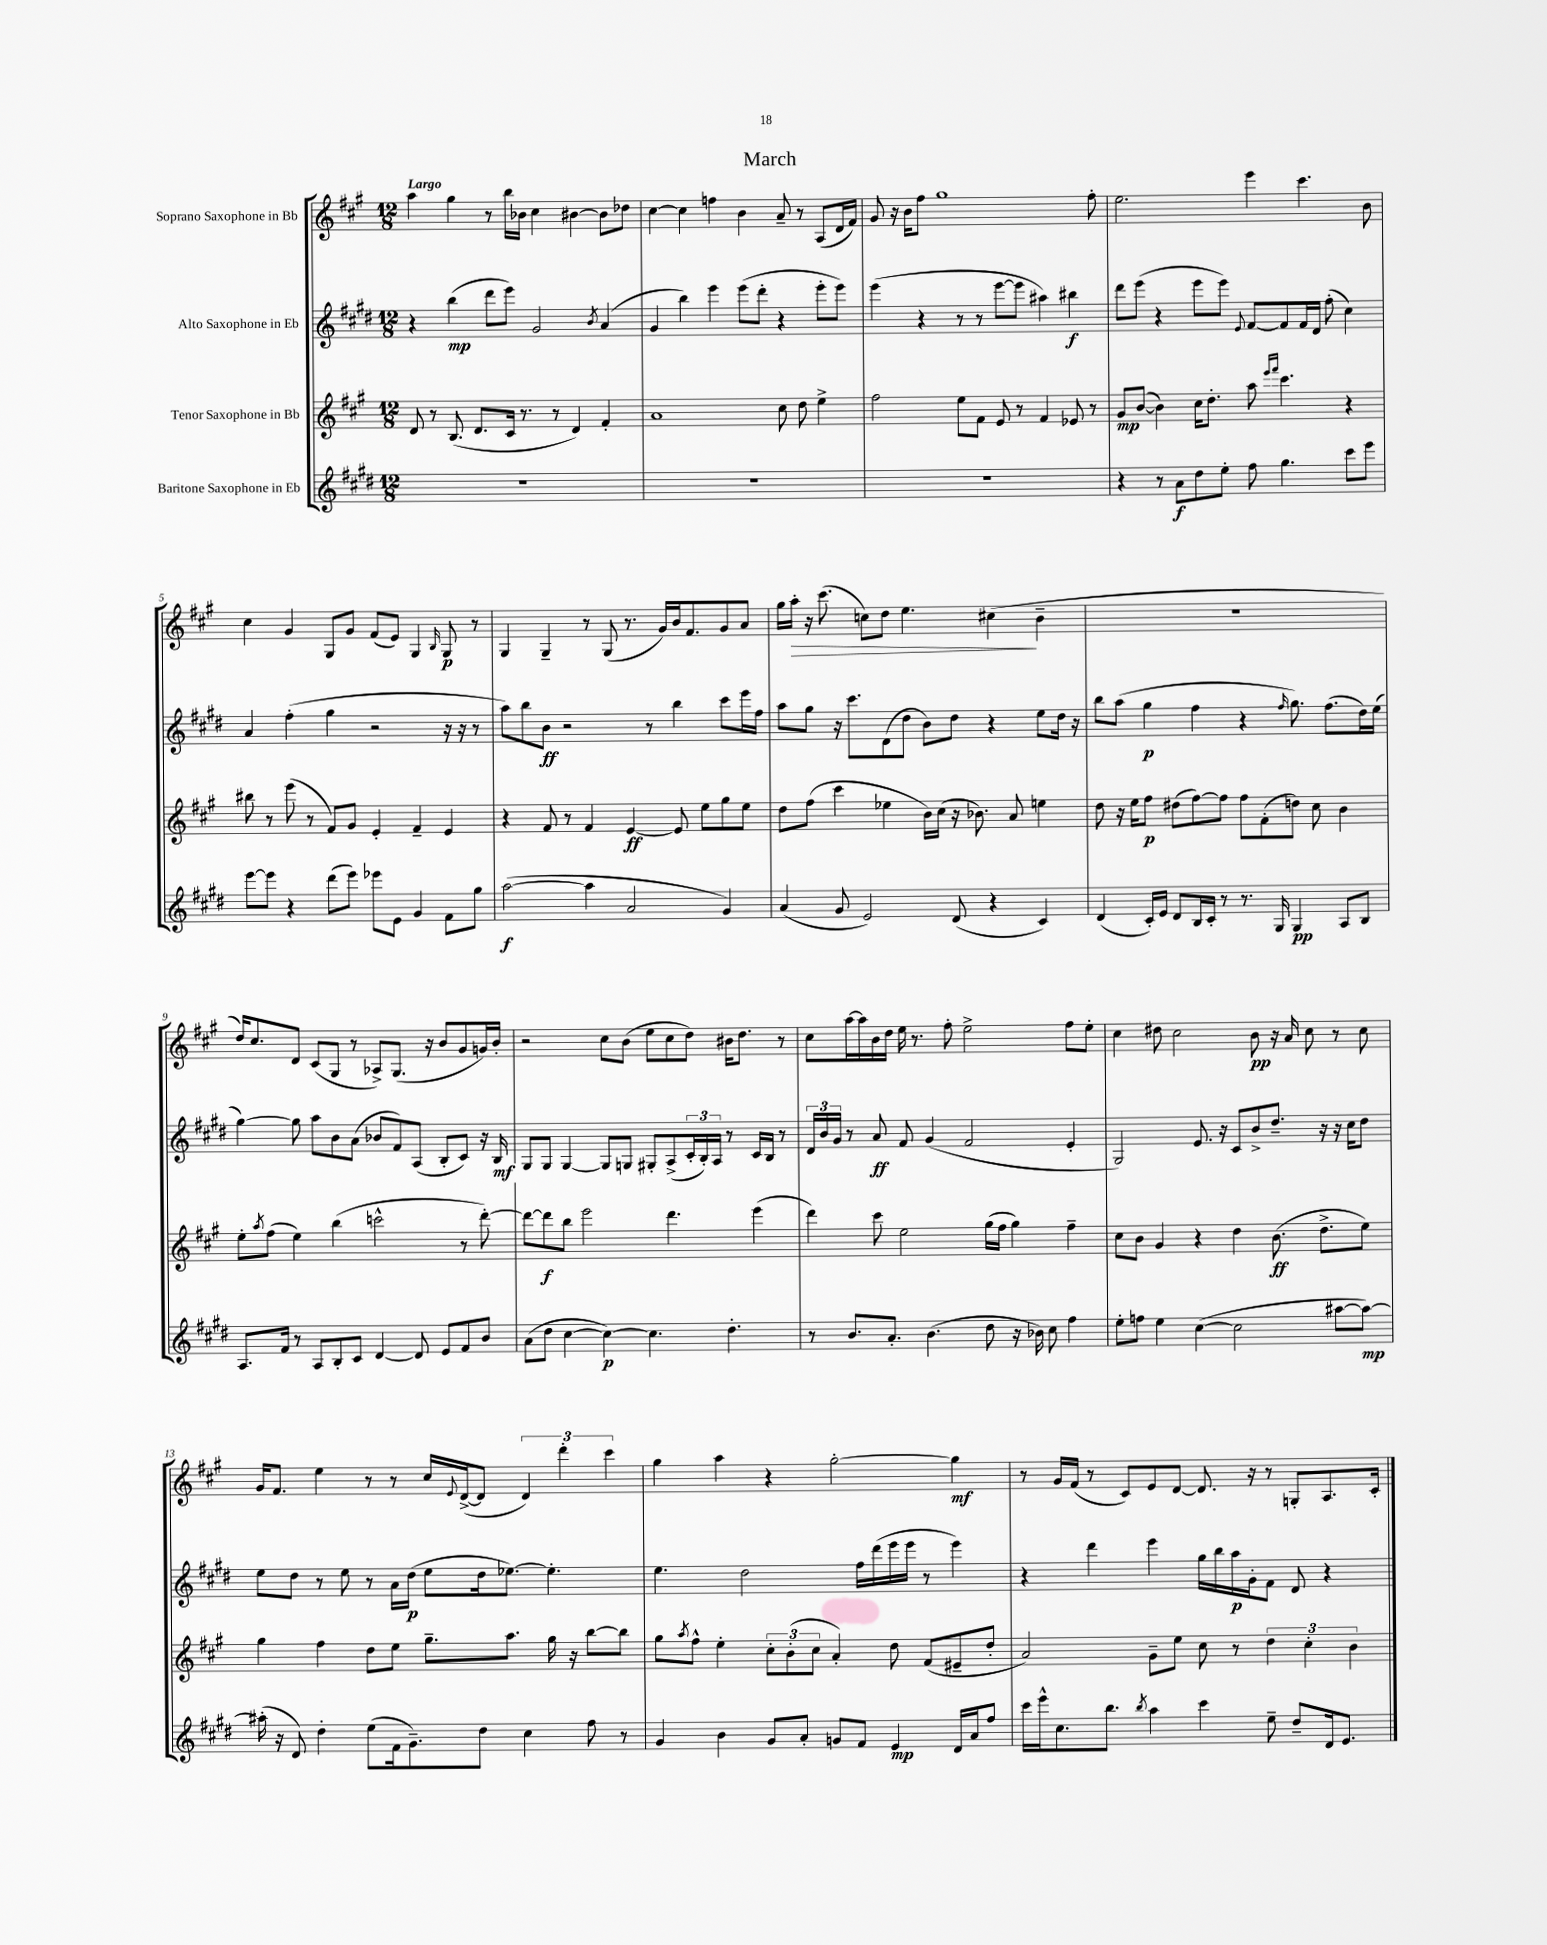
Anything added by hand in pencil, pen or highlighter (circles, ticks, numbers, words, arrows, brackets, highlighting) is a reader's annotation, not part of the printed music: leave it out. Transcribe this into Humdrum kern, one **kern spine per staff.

**kern	**dynam	**kern	**dynam	**kern	**dynam	**kern	**dynam
*part4	*part4	*part3	*part3	*part2	*part2	*part1	*part1
*staff4	*staff4	*staff3	*staff3	*staff2	*staff2	*staff1	*staff1
*I"Baritone Saxophone in Eb	*	*I"Tenor Saxophone in Bb	*	*I"Alto Saxophone in Eb	*	*I"Soprano Saxophone in Bb	*
*clefG2	*	*clefG2	*	*clefG2	*	*clefG2	*
*k[f#c#g#d#]	*	*k[f#c#g#]	*	*k[f#c#g#d#]	*	*k[f#c#g#]	*
*M12/8	*	*M12/8	*	*M12/8	*	*M12/8	*
=1	=1	=1	=1	=1	=1	=1	=1
!	!	!	!	!	!	!LO:TX:a:B:t=Largo	!
1.r	.	8d/	.	4r	.	4aa\	.
.	.	8r	.	.	.	.	.
.	.	(8.B/	.	(4bb\	mp	4gg#\	.
.	.	8.d/L	.	.	.	.	.
.	.	.	.	8ddd#\L	.	8r	.
.	.	16c#/Jk	.	8eee\J)	.	16bb\LL	.
.	.	8.r	.	.	.	16b-X\JJ	.
.	.	.	.	2g#/	.	4cc#\	.
.	.	8r	.	.	.	.	.
.	.	4d/)	.	.	.	[4b#X\	.
.	.	.	.	8qb/	.	.	.
.	.	4f#'/	.	(4a/	.	8b#\L]	.
.	.	.	.	.	.	8dd-X\J	.
=2	=2	=2	=2	=2	=2	=2	=2
1.r	.	1a	.	4g#/	.	[4cc#\	.
.	.	.	.	4bb\)	.	4cc#\]	.
.	.	.	.	4eee\	.	4ffn\	.
.	.	.	.	(8eee\L	.	4b\	.
.	.	.	.	8ddd#'\J	.	.	.
.	.	8cc#\	.	4r	.	8a~/	.
.	.	8dd\	.	.	.	8r	.
.	.	4ee^\	.	8eee'\L	.	(8A/L	.
.	.	.	.	8eee\J)	.	16d/L	.
.	.	.	.	.	.	16f#/JJ)	.
=3	=3	=3	=3	=3	=3	=3	=3
1.r	.	2ff#\	.	(4eee\	.	8g#/	.
.	.	.	.	.	.	16r	.
.	.	.	.	.	.	16b\KL	.
.	.	.	.	4r	.	8ff#\J	.
.	.	.	.	.	.	1gg#	.
.	.	8ee\L	.	8r	.	.	.
.	.	8f#\J	.	8r	.	.	.
.	.	8e/	.	[8eee\L	.	.	.
.	.	8r	.	8eee\J]	.	.	.
.	.	4f#/	.	4aa#X\)	.	.	.
.	.	8e-X/	.	4bb#X\	f	.	.
.	.	8r	.	.	.	8ff#'\	.
=4	=4	=4	=4	=4	=4	=4	=4
4r	.	8g#/L	mp	8ddd#\L	.	2.ee\	.
.	.	([8b/J	.	(8eee\J	.	.	.
8r	.	4b\])	.	4r	.	.	.
8a\L	f	.	.	.	.	.	.
8dd#\	.	16cc#\KL	.	8eee\L	.	.	.
.	.	8.dd'\J	.	.	.	.	.
8ee'\J	.	.	.	8eee\J)	.	.	.
.	.	.	.	8qqe/	.	.	.
8ff#\	.	8aa\	.	[8f#/L	.	4eee\	.
.	.	16qqeee/LL	.	.	.	.	.
.	.	16qqfff#/JJ	.	.	.	.	.
4.gg#\	.	4.ccc#\	.	8f#/]	.	.	.
.	.	.	.	16f#/L	.	4.ccc#\	.
.	.	.	.	16d#/JJ	.	.	.
.	.	.	.	(8ff#'\	.	.	.
8ccc#\L	.	4r	.	4cc#\)	.	.	.
8eee\J	.	.	.	.	.	8b\	.
!!LO:LB:g=z
=5	=5	=5	=5	=5	=5	=5	=5
[8eee\L	.	8bb#X\	.	4a/	.	4cc#\	.
8eee\J]	.	8r	.	.	.	.	.
4r	.	(8eee\	.	(4ff#'\	.	4g#/	.
.	.	8r	.	.	.	.	.
(8ddd#\L	.	8f#/L)	.	4gg#\	.	8G#/L	.
8eee\J)	.	8g#/J	.	.	.	8g#/J	.
8eee-X\L	.	4e'/	.	2r	.	(8f#/L	.
8e\J	.	.	.	.	.	8e/J)	.
4g#/	.	4f#~/	.	.	.	4G#/	.
.	.	.	.	.	.	16qqB/	.
8f#\L	.	4e/	.	16r	.	8G#/	p
.	.	.	.	16r	.	.	.
8gg#\J	.	.	.	8r	.	8r	.
=6	=6	=6	=6	=6	=6	=6	=6
([2aa\	f	4r	.	8aa\L)	.	4G#/	.
.	.	.	.	8bb\	.	.	.
.	.	8f#/	.	8b\J	ff	4G#~/	.
.	.	8r	.	2r	.	.	.
4aa\]	.	4f#/	.	.	.	8r	.
.	.	.	.	.	.	(8G#/	.
2a/	.	[4e/	ff	.	.	8.r	.
.	.	.	.	8r	.	.	.
.	.	.	.	.	.	16g#/LL)	.
.	.	8e/]	.	4bb\	.	16b/J	.
.	.	.	.	.	.	8.f#/	.
.	.	8ee\L	.	.	.	.	.
4g#/)	.	8gg#\	.	8ccc#\L	.	8g#/	.
.	.	8ee\J	.	16eee\L	.	8a/J	.
.	.	.	.	16ff#\JJ	.	.	.
=7	=7	=7	=7	=7	=7	=7	=7
(4a/	.	8dd\L	.	8aa\L	.	16gg#\LL	.
!	!	!	!	!	!	!	!LO:HP:b
.	.	.	.	.	.	16aa'\JJ	>
.	.	(8ff#\J	.	8gg#\J	.	16r	.
.	.	.	.	.	.	(8.ccc#\	.
8g#/	.	4ccc#\	.	16r	.	.	.
.	.	.	.	8.ccc#\L	.	.	.
2e/)	.	.	.	.	.	8ccn\L)	.
.	.	4ee-X\	.	(8d#\	.	8dd\J	.
.	.	.	.	8dd#\J	.	4.ee\	.
.	.	16b\LL)	.	8b\L)	.	.	.
.	.	(16cc#\JJ	.	.	.	.	.
(8d#/	.	16r	.	8dd#\J	.	.	.
.	.	8.b-X\)	.	.	.	.	.
4r	.	.	.	4r	.	(4cc#X\	.
.	.	8a/	.	.	.	.	.
4c#/)	.	4een\	.	8ee\L	.	4b~\	]
.	.	.	.	16dd#\Jk	.	.	.
.	.	.	.	16r	.	.	.
=8	=8	=8	=8	=8	=8	=8	=8
(4d#/	.	8dd\	.	8bb\L	.	1.r	.
.	.	16r	.	(8aa\J	.	.	.
.	.	16ee\KL	.	.	.	.	.
16c#'/LL)	.	8ff#\J	p	4gg#\	p	.	.
16e/JJ	.	.	.	.	.	.	.
8d#/L	.	(8dd#X\L	.	.	.	.	.
16B/L	.	[8ff#\)	.	4ff#\	.	.	.
16c#'/JJ	.	.	.	.	.	.	.
8r	.	8ff#\J]	.	.	.	.	.
8.r	.	8ff#\L	.	4r	.	.	.
.	.	(8f#'\	.	.	.	.	.
16G#/	.	.	.	.	.	.	.
.	.	.	.	16qqff#/	.	.	.
4G#/	pp	8ddn\J)	.	8.gg#\)	.	.	.
.	.	8cc#\	.	.	.	.	.
.	.	.	.	(8.ff#\L	.	.	.
8A/L	.	4b\	.	.	.	.	.
8B/J	.	.	.	16dd#\L)	.	.	.
.	.	.	.	(16ee\JJ	.	.	.
!!LO:LB:g=z
=9	=9	=9	=9	=9	=9	=9	=9
8.A/L	.	8ee'\L	.	[4gg#\)	.	16dd/KL)	.
.	.	.	.	.	.	8.cc#/	.
.	.	8qaa/	.	.	.	.	.
.	.	(8ff#\J	.	.	.	.	.
16f#/Jk	.	.	.	.	.	.	.
8r	.	4ee\)	.	8gg#\]	.	8d/J	.
8A/L	.	.	.	8aa\L	.	(8c#/L	.
8B'/	.	(4bb\	.	8b\	.	8G#/J	.
8c#/J	.	.	.	(8a\J	.	8r	.
[4d#/	.	2cccn^^\	.	8b-X/L	.	8A-X^/L)	.
.	.	.	.	8f#/)	.	(8.G#/J	.
8d#/]	.	.	.	(8A/J	.	.	.
.	.	.	.	.	.	16r	.
8e/L	.	.	.	8B'/L	.	8b/L	.
8f#/	.	8r	.	8c#/J)	.	8g#/	.
8b/J	.	[8ddd'\)	.	16r	.	16gn/L)	.
.	.	.	.	16B/	mf	16b'/JJ	.
=10	=10	=10	=10	=10	=10	=10	=10
(8a\L	.	8ddd\L_	.	8G#/L	.	2r	.
8dd#\J	.	8ddd\]	f	8G#/J	.	.	.
[4cc#\	.	8bb\J	.	[4G#/	.	.	.
.	.	2eee\	.	.	.	.	.
4cc#\_)	p	.	.	8G#/L]	.	8cc#\L	.
.	.	.	.	8Gn/J	.	(8b\J	.
4.cc#\]	.	.	.	8G#X'/L	.	8ee\L	.
.	.	4.ddd\	.	(8A^/	.	8cc#\	.
.	.	.	.	24c#'/L	.	8dd\J)	.
.	.	.	.	24B'/)	.	.	.
.	.	.	.	24A/JJ	.	.	.
4.dd#'\	.	.	.	8r	.	16b#X\KL	.
.	.	.	.	.	.	8.dd\J	.
.	.	(4eee\	.	16c#/LL	.	.	.
.	.	.	.	16B/JJ	.	.	.
.	.	.	.	8r	.	8r	.
=11	=11	=11	=11	=11	=11	=11	=11
8r	.	4ddd\)	.	24d#/LL	.	8cc#\L	.
.	.	.	.	24b/	.	.	.
.	.	.	.	24g#/JJ	.	.	.
8.b/L	.	.	.	8r	.	[16aa\L	.
.	.	.	.	.	.	16aa\]	.
.	.	8ccc#\	.	8a/	ff	16b\	.
8.a'/J	.	.	.	.	.	16dd\JJ	.
.	.	2ee\	.	8f#/	.	16ee\	.
.	.	.	.	.	.	8.r	.
(4.b\	.	.	.	(4g#/	.	.	.
.	.	.	.	.	.	8ff#'\	.
.	.	.	.	2f#/	.	2ee^\	.
8dd#\	.	(16gg#\LL	.	.	.	.	.
.	.	16ff#\JJ	.	.	.	.	.
16r	.	4gg#\)	.	.	.	.	.
16b-X\)	.	.	.	.	.	.	.
8cc#\	.	.	.	.	.	.	.
4ff#\	.	4ff#~\	.	4e'/	.	8ff#\L	.
.	.	.	.	.	.	8ee'\J	.
=12	=12	=12	=12	=12	=12	=12	=12
8ee'\L	.	8cc#\L	.	2G#/)	.	4cc#\	.
8ffn\J	.	8b\J	.	.	.	.	.
4ee\	.	4g#/	.	.	.	8dd#X\	.
.	.	.	.	.	.	2cc#\	.
([4cc#\	.	4r	.	8.e/	.	.	.
.	.	.	.	16r	.	.	.
2cc#\]	.	4dd\	.	8c#/L	.	.	.
.	.	.	.	8b^/	.	8b\	pp
.	.	(8.b\	ff	8.dd#~/J	.	16r	.
.	.	.	.	.	.	16a/	.
.	.	.	.	.	.	8cc#\	.
.	.	8.dd^\L	.	16r	.	.	.
[8aa#X\L	.	.	.	16r	.	8r	.
.	.	.	.	16cc#\KL	.	.	.
8aa#\J_)	mp	8ee\J)	.	8dd#\J	.	8cc#\	.
!!LO:LB:g=z
=13	=13	=13	=13	=13	=13	=13	=13
(16aa#X'\]	.	4gg#\	.	8ee\L	.	16g#/KL	.
16r	.	.	.	.	.	8.f#/J	.
8d#/)	.	.	.	8dd#\J	.	.	.
4dd#'\	.	4ff#\	.	8r	.	4ee\	.
.	.	.	.	8ee\	.	.	.
(8ee\L	.	8dd\L	.	8r	.	8r	.
16f#\k	.	8ee\J	.	16a\LL	.	8r	.
8.g#~\)	.	.	.	(16dd#\JJ	p	.	.
.	.	8.gg#~\L	.	8ee\L	.	16cc#/LL	.
.	.	.	.	.	.	8qqe/	.
.	.	.	.	.	.	([16d^/J	.
8dd#\J	.	.	.	16dd#\k	.	8d/J]	.
.	.	8.aa\J	.	[8.ee-X\J)	.	.	.
4cc#\	.	.	.	.	.	6d/)	.
.	.	16gg#\	.	4.ee-'\]	.	.	.
.	.	.	.	.	.	6ddd'\	.
.	.	16r	.	.	.	.	.
8ff#\	.	[8bb\L	.	.	.	.	.
.	.	.	.	.	.	6ccc#\	.
8r	.	8bb\J]	.	.	.	.	.
=14	=14	=14	=14	=14	=14	=14	=14
4g#/	.	8gg#\L	.	4.ee\	.	4gg#\	.
.	.	8qaa/	.	.	.	.	.
.	.	8ff#^^\J	.	.	.	.	.
4b\	.	4ee'\	.	.	.	4aa\	.
.	.	.	.	2dd#\	.	.	.
8g#/L	.	12cc#'\L	.	.	.	4r	.
.	.	(12b'\	.	.	.	.	.
8a'/J	.	.	.	.	.	.	.
.	.	12cc#\J	.	.	.	.	.
8gn/L	.	4a'/)	.	.	.	[2gg#'\	.
8f#/J	.	.	.	16ff#\LL	.	.	.
.	.	.	.	(16ddd#\	.	.	.
4e/	mp	8dd\	.	16eee\	.	.	.
.	.	.	.	16eee\JJ	.	.	.
.	.	(8f#/L	.	8r	.	.	.
16d#/LL	.	8e#X~/	.	4eee\)	.	4gg#\]	mf
16a/J	.	.	.	.	.	.	.
8ff#/J	.	8dd'/J	.	.	.	.	.
=15	=15	=15	=15	=15	=15	=15	=15
16ccc#\LL	.	2a/)	.	4r	.	8r	.
16eee^^\J	.	.	.	.	.	.	.
8.cc#\	.	.	.	.	.	16g#/LL	.
.	.	.	.	.	.	(16f#/JJ	.
.	.	.	.	4ddd#\	.	8r	.
8.bb\J	.	.	.	.	.	.	.
.	.	.	.	.	.	8c#/L)	.
8qbb/	.	.	.	.	.	.	.
4aa\	.	8g#~\L	.	4eee\	.	8e/	.
.	.	8ee\J	.	.	.	[8d/J	.
4ccc#\	.	8cc#\	.	16gg#\LL	.	8.d/]	.
.	.	.	.	16bb\	.	.	.
.	.	8r	.	16aa\	p	.	.
.	.	.	.	16g#'\J	.	16r	.
8ee~\	.	6dd\	.	8f#\J	.	8r	.
8dd#~/L	.	.	.	8d#/	.	8Gn'/L	.
.	.	6cc#'\	.	.	.	.	.
16d#/k	.	.	.	4r	.	8.A/	.
8.e/J	.	.	.	.	.	.	.
.	.	6b\	.	.	.	.	.
.	.	.	.	.	.	16c#'/Jk	.
==	==	==	==	==	==	==	==
*-	*-	*-	*-	*-	*-	*-	*-
